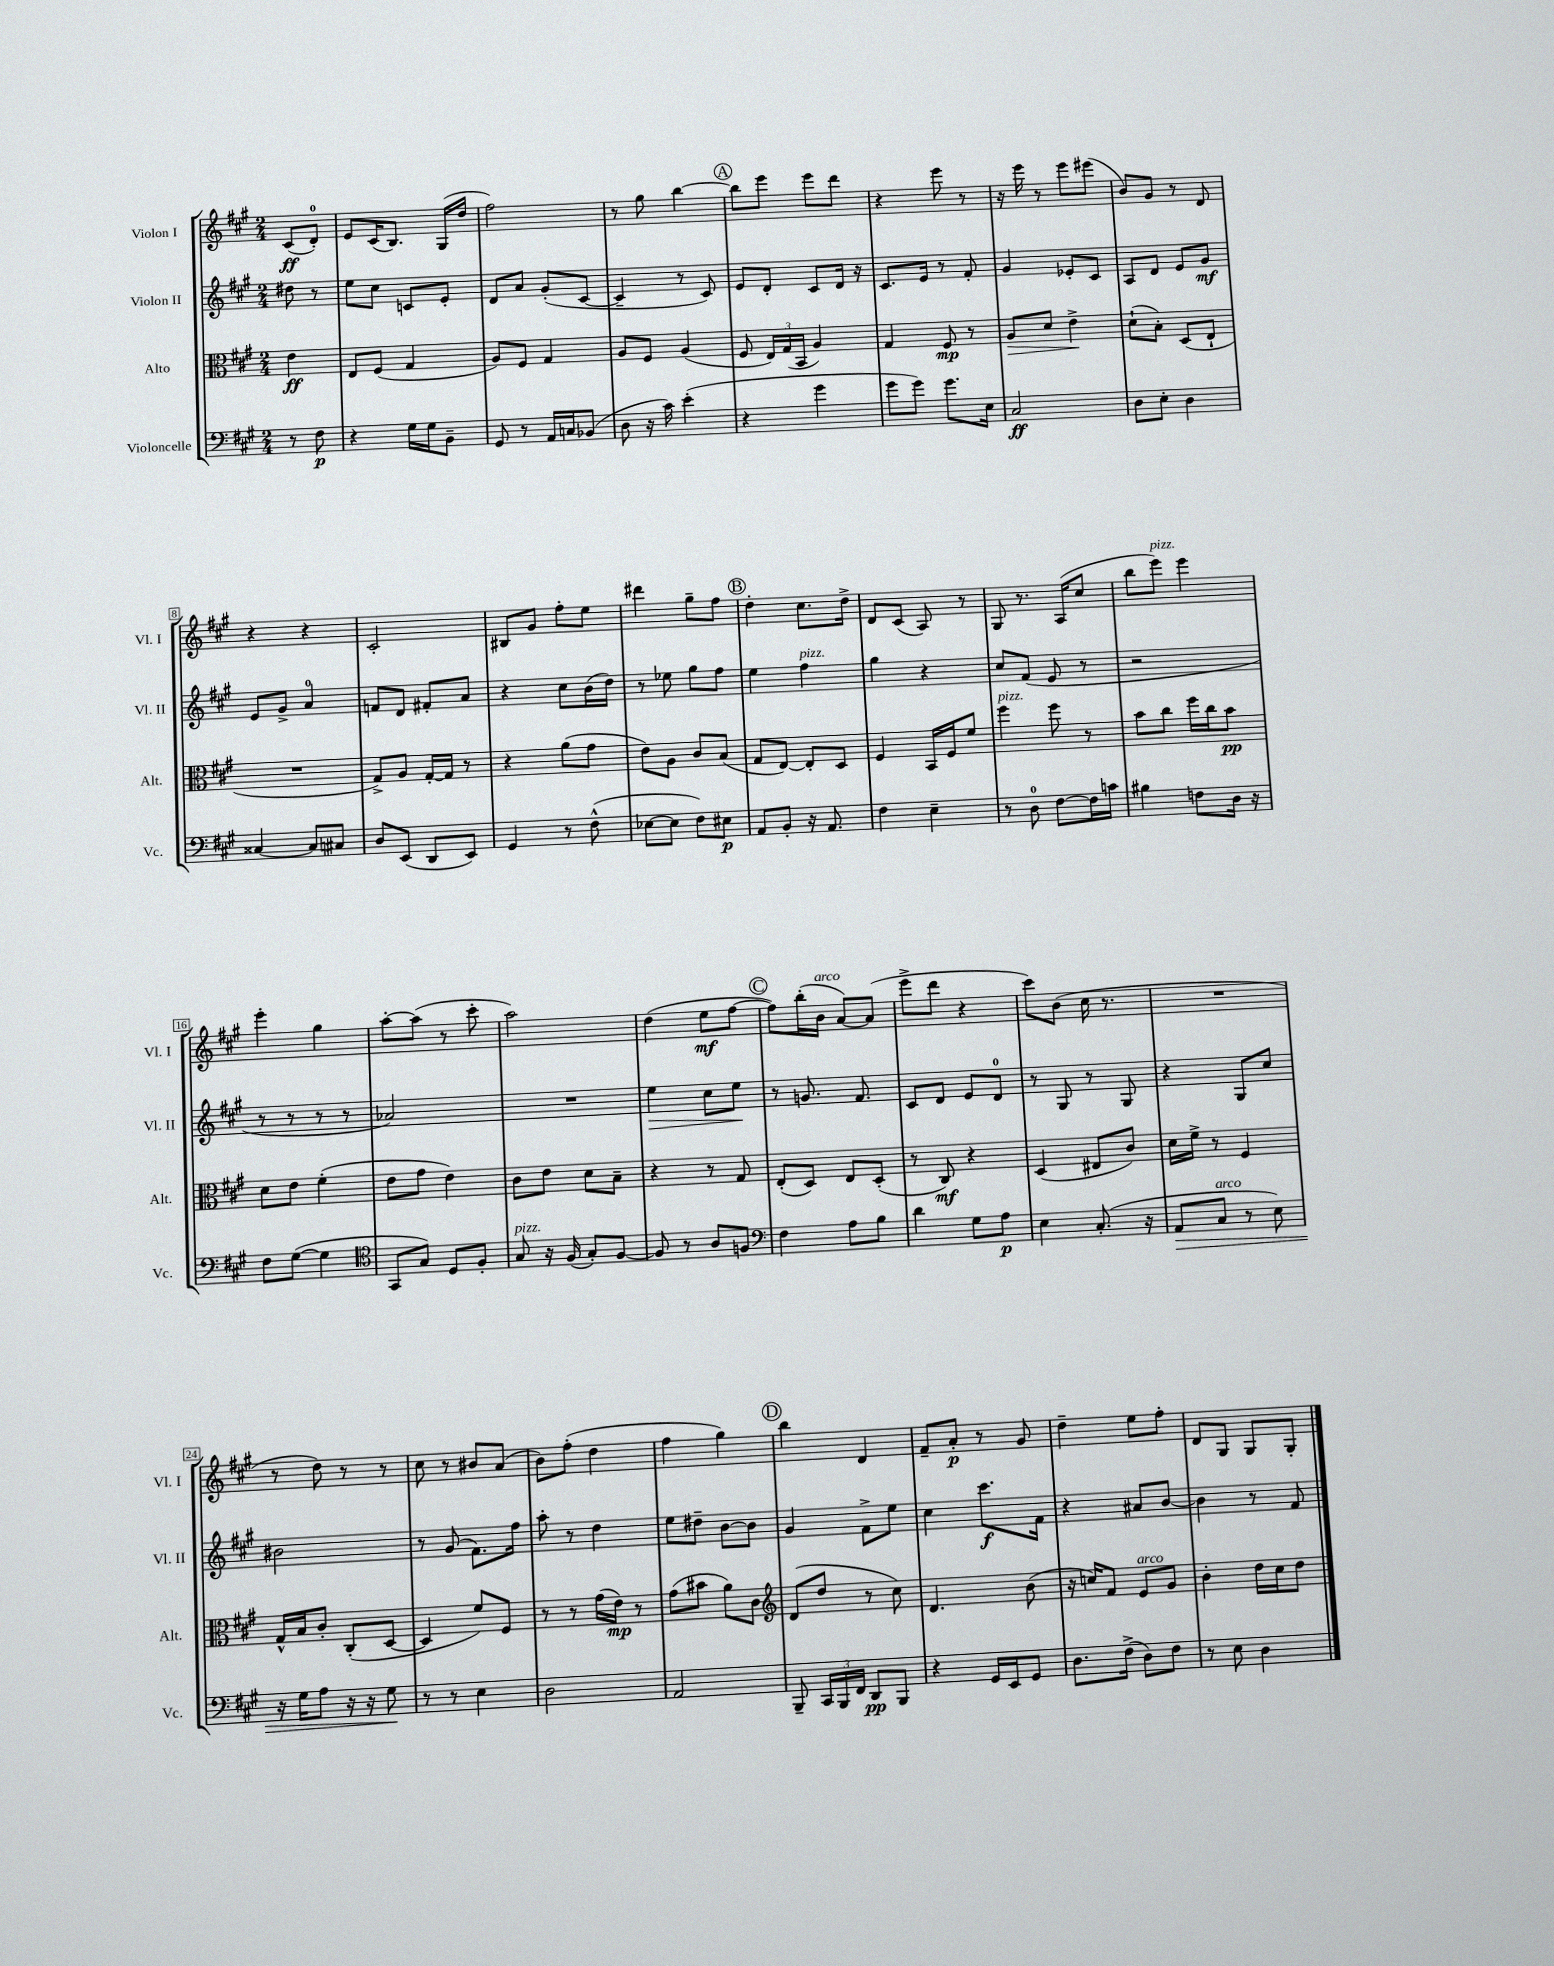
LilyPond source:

<<
\new StaffGroup <<
\new Staff = "s0" \with { instrumentName = "Violon I" shortInstrumentName = "Vl. I" } {
    \clef treble \key a \major \numericTimeSignature \time 2/4 \partial 4
    \autoBeamOff cis'8[\ff( d'8]-0-.) |
    e'8[ cis'16( b8.]) gis16[( d''16] |
    fis''2) |
    r8 gis''8 b''4~ |
    \mark \markup { \circle "A" } b''8[ e'''8] e'''8[ d'''8] |
    r4 e'''8 r8 |
    r16 e'''16 r8 e'''8[ eis'''8]( |
    b'8[) gis'8] r8 d'8 |
    r4 r4 |
    cis'2-. |
    bis8[ gis'8] fis''8[-. e''8] |
    dis'''4 gis''8[-- fis''8] |
    \mark \markup { \circle "B" } d''4-. cis''8.[ d''16]-> |
    d'8[ cis'8]( a8) r8 |
    gis8 r8. a16[( cis''8] |
    b''8[ e'''8]^\markup { \italic "pizz." }) e'''4 |
    e'''4-. gis''4 |
    a''8[~-. a''8]( r8 cis'''8-. |
    a''2) |
    d''4( e''8[\mf fis''8]~ |
    \mark \markup { \circle "C" } fis''8[) b''16-.( b'16]^\markup { \italic "arco" } a'8[~) a'8]( |
    e'''8[-> d'''8] r4 |
    cis'''8[) b'8]( cis''16 r8. |
    R2 |
    r8 d''8) r8 r8 |
    cis''8 r8 bis'8[ a'8]( |
    b'8[) fis''8]-.( d''4 |
    fis''4 gis''4) |
    \mark \markup { \circle "D" } b''4 d'4 |
    fis'8[-- a'8]-.\p r8 gis'8 |
    d''4-- e''8[ fis''8]-. |
    d'8[ gis8] gis8[ gis8]-. \bar "|." |
}
\new Staff = "s1" \with { instrumentName = "Violon II" shortInstrumentName = "Vl. II" } {
    \clef treble \key a \major \numericTimeSignature \time 2/4 \partial 4
    \autoBeamOff dis''8 r8 |
    e''8[ cis''8] c'8[ e'8]-. |
    d'8[ a'8] gis'8[-.( cis'8]~ |
    cis'4-- r8 cis'8) |
    \mark \markup { \circle "A" } e'8[ d'8]-. cis'8[ d'16] r16 |
    cis'8.[ e'16] r8 fis'8-. |
    gis'4 ees'8[-. cis'8] |
    a8[ d'8] e'8[ gis'8]\mf |
    e'8[ gis'8]-> a'4-0 |
    f'8[ d'8] fis'8[-. a'8] |
    r4 cis''8[ b'16( d''16]) |
    r8 ees''8 gis''8[ fis''8] |
    \mark \markup { \circle "B" } e''4 fis''4^\markup { \italic "pizz." } |
    gis''4 r4 |
    cis''8[ fis'8]( e'8 r8 |
    r2 |
    r8 r8 r8 r8 |
    aes'2) |
    R2 |
    e''4\> cis''8[ e''8]\! |
    \mark \markup { \circle "C" } r8 g'8. fis'8. |
    cis'8[ d'8] e'8[ d'8]-0 |
    r8 gis8 r8 gis8 |
    r4 gis8[ cis''8] |
    bis'2 |
    r8 gis'8( fis'8.[) fis''16] |
    a''8-. r8 d''4 |
    e''8[ dis''8]-- b'8[~ b'8] |
    \mark \markup { \circle "D" } gis'4 fis'8[-> e''8] |
    cis''4 cis'''8.[\f fis'16] |
    r4 ais'8[ b'8]~ |
    b'4 r8 fis'8 \bar "|." |
}
\new Staff = "s2" \with { instrumentName = "Alto" shortInstrumentName = "Alt." } {
    \clef alto \key a \major \numericTimeSignature \time 2/4 \partial 4
    \autoBeamOff e'4\ff |
    e8[ fis8]( gis4 |
    a8[) fis8] gis4 |
    a8[ fis8] a4( |
    \mark \markup { \circle "A" } fis8 \tuplet 3/2 { e16[) gis16( b,16] } a4) |
    gis4 fis8\mp r8 |
    a8[\> d'8] e'4->\! |
    d'8[-!( b8]-.) d8[( e8]-! |
    R2 |
    gis8[->) a8] gis16[~-. gis16] r8 |
    r4 a'8[( gis'8] |
    e'8[) a8] cis'8[ b8]( |
    \mark \markup { \circle "B" } gis8[ e8]~) e8[-. d8] |
    fis4 b,16[ fis16 fis'8] |
    fis''4^\markup { \italic "pizz." } fis''8 r8 |
    b'8[ cis''8] fis''16[ cis''16 b'8]\pp |
    d'8[ e'8] fis'4-.( |
    e'8[ gis'8] e'4) |
    cis'8[ e'8] d'8[ b8]-- |
    r4 r8 gis8 |
    \mark \markup { \circle "C" } e8[-.( d8]) e8[ d8]-.( |
    r8 cis8\mf) r4 |
    d4( eis8[ cis'8]) |
    d'16[ fis'16]-> r8 fis4 |
    gis16[-^ b16 cis'8]-. cis8[-.( d8]~ |
    d4 fis'8[) fis8] |
    r8 r8 gis'16[( e'16]\mp) r8 |
    gis'8[( bis'8] a'8[) cis'8] |
    \mark \markup { \circle "D" } \clef treble d'8[( d''8] r8 cis''8) |
    d'4. b'8( |
    r16 c''16[) fis'8] e'8[^\markup { \italic "arco" } gis'8] |
    b'4-. d''16[ cis''16 d''8] \bar "|." |
}
\new Staff = "s3" \with { instrumentName = "Violoncelle" shortInstrumentName = "Vc." } {
    \clef bass \key a \major \numericTimeSignature \time 2/4 \partial 4
    \autoBeamOff r8 fis8\p |
    r4 gis16[ gis16 b,8]-- |
    gis,8 r8 a,16[ c16 bes,8]( |
    d8 r16 cis'16) e'4-.( |
    \mark \markup { \circle "A" } r4 gis'4 |
    gis'8[ gis'8]) gis'8.[ e16] |
    cis2\ff |
    d8[ e8]-. d4 |
    cisis4~ cisis8[ cis8] |
    d8[ e,8]( d,8[ e,8]) |
    gis,4 r8 fis8-^( |
    ees8[~ ees8] fis8[) eis8]\p |
    \mark \markup { \circle "B" } a,8[ b,8]-. r16 a,8. |
    fis4 e4-- |
    r8 d8-0 fis8[~ fis16 c'16] |
    bis4 f8[ d16] r16 |
    fis8[ gis8]~( gis4 |
    \clef tenor gis,8[ gis8]) d8[ fis8]-. |
    gis8^\markup { \italic "pizz." } r16 fis16( gis8[-.) fis8]~ |
    fis8 r8 a8[ f8] |
    \mark \markup { \circle "C" } \clef bass fis4 a8[ b8] |
    d'4 gis8[ a8]\p |
    e4 cis8.-.( r16 |
    a,8[\> cis8]^\markup { \italic "arco" } r8 e8) |
    r16 gis16[ a8] r16 r16 gis8\! |
    r8 r8 e4 |
    d2 |
    a,2 |
    \mark \markup { \circle "D" } b,,8-- \tuplet 3/2 { cis,16[ b,,16 fis,16] } d,8[\pp b,,8] |
    r4 gis,16[ e,16 gis,8] |
    d8.[ fis16]->( d8[) fis8] |
    r8 e8 d4 \bar "|." |
}
>>
>>
\layout { \context { \Score \override BarNumber.stencil = #(make-stencil-boxer 0.1 0.3 ly:text-interface::print) } }
